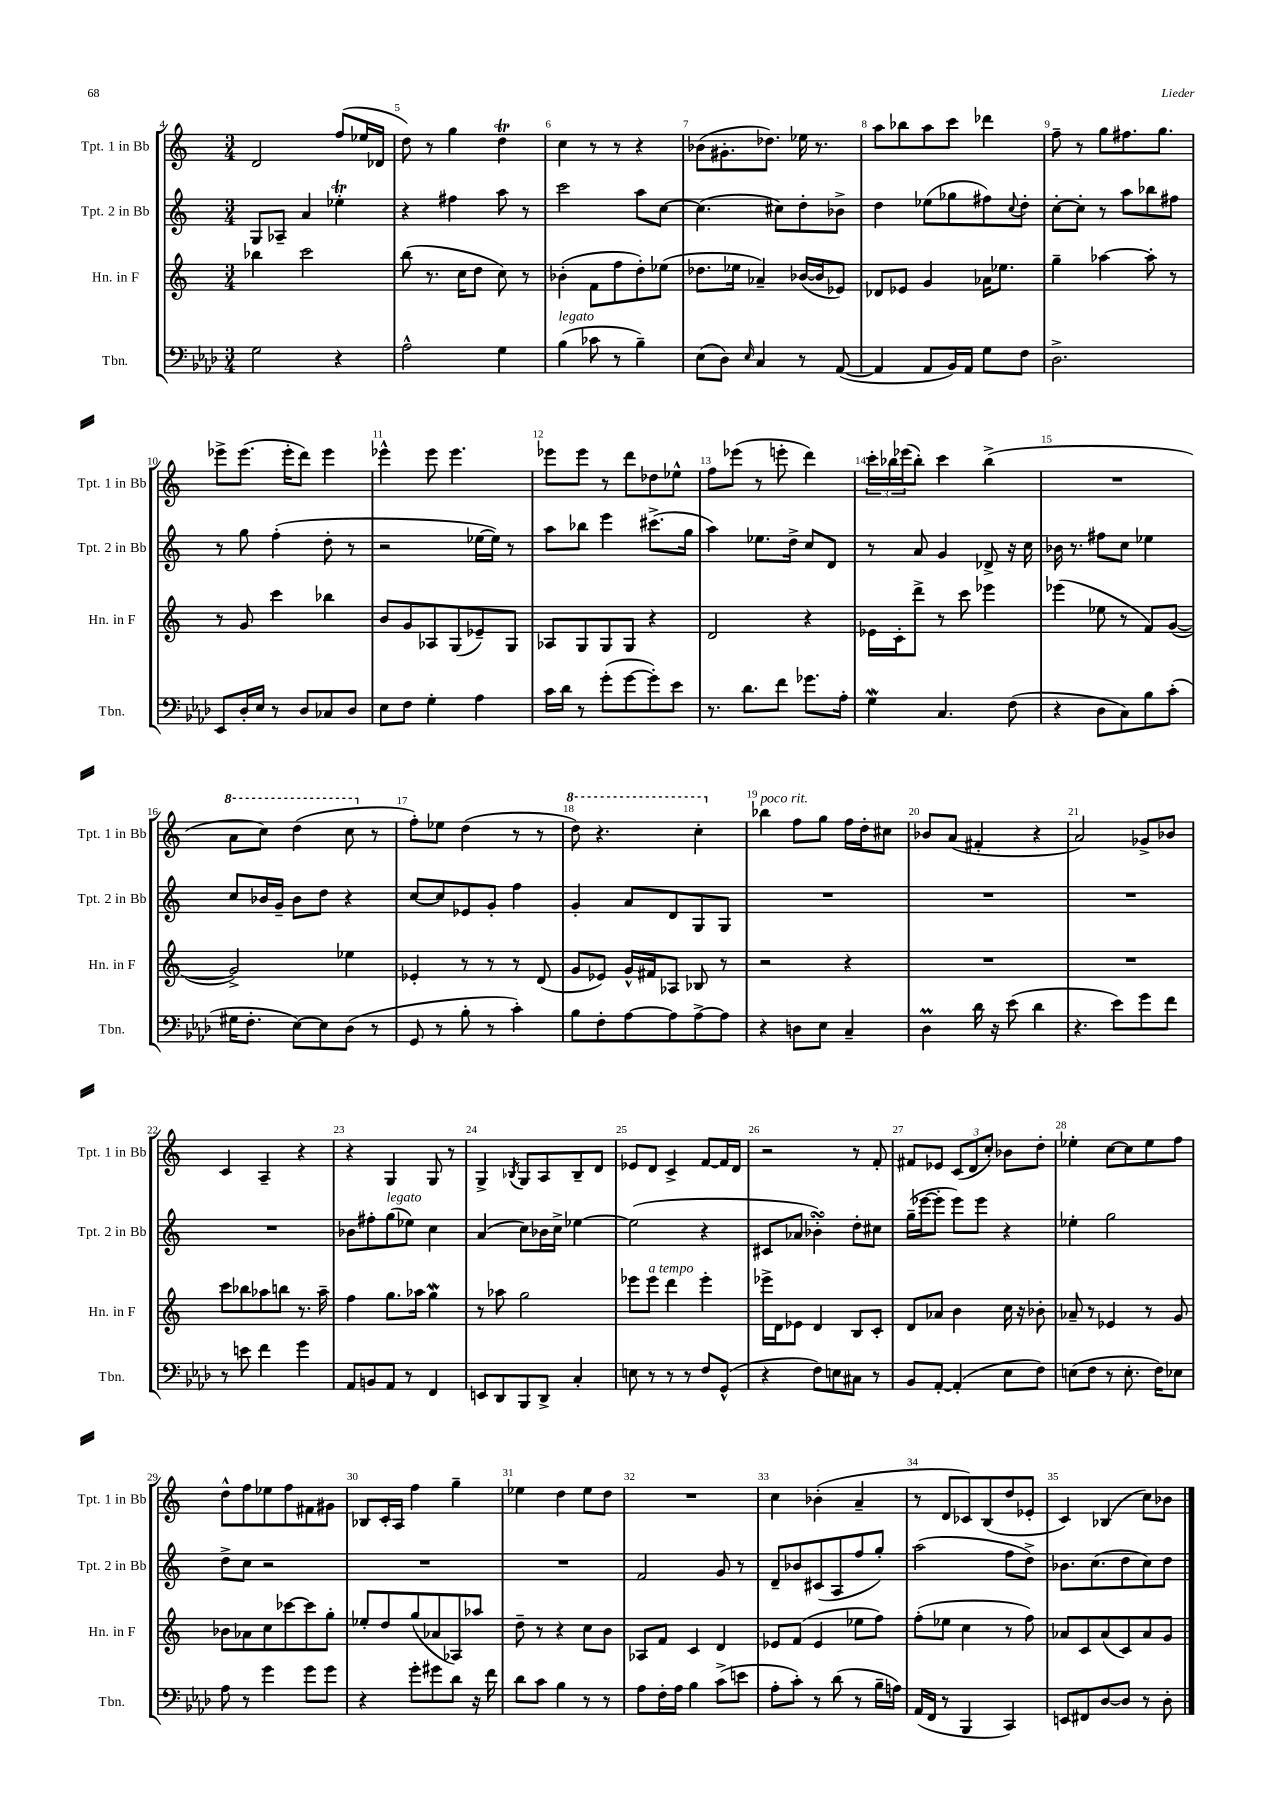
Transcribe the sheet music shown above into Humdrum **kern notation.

**kern	**kern	**kern	**kern
*staff4	*staff3	*staff2	*staff1
*clefF4	*clefG2	*clefG2	*clefG2
*k[b-e-a-d-]	*k[]	*k[]	*k[]
*M3/4	*M3/4	*M3/4	*M3/4
2G	4bb-	8G	2d
.	.	8A-~	.
.	2ccc	4a	.
4r	.	4ee-'	(8ff
.	.	.	16ee-
.	.	.	16d-
=	=	=	=
2A-^^	(8bb	4r	8dd)
.	8.r	.	8r
.	.	4ff#	4gg
.	16cc	.	.
.	8dd	.	.
4G	8cc)	8aa	4dd
.	8r	8r	.
=	=	=	=
(4B-	(4b-'	2ccc	4cc
8c-	8f	.	8r
8r	8ff	.	8r
4B-~)	8dd')	8aa	4r
.	(8ee-	[8cc	.
=	=	=	=
(8E-	8.dd-	(4.cc]	(8b-
8D-)	.	.	8.g#'
.	16ee-	.	.
16qqE-	.	.	.
4C	4a-~)	.	.
.	.	.	8.dd-)
.	.	8cc#)	.
8r	([16b-	8dd'	16ee-
.	16b-]	.	8.r
([8AA-	8e-)	8b-^	.
=	=	=	=
4AA-]	8d-	4dd	8aa
.	8e-	.	8bb-
8AA-	4g	(8ee-	8aa
16BB-)	.	8gg-	8ccc
16AA-	.	.	.
8G	16a-	8ff#)	4ddd-
.	8.ee-	.	.
.	.	8qqcc	.
8F	.	8dd'	.
=	=	=	=
2.D-^	4gg~	[8cc'	8ff~
.	.	8cc']	8r
.	[4aa-	8r	8gg
.	.	8aa	8.ff#
.	8aa-']	8bb-	.
.	.	.	8.gg
.	8r	8ff#	.
=	=	=	=
8EE-	8r	8r	8eee-^
16D-'	8g	8gg	(8.eee-
16E-	.	.	.
8r	4ccc	(4ff'	.
.	.	.	16eee-'
8D-	.	.	8ddd)
8C-	4bb-	8dd'	4eee-
8D-	.	8r	.
=	=	=	=
8E-	8b	2r	4eee-^^
8F	8g	.	.
4G'	8A-	.	8eee-
.	(8G	.	4.eee-
4A-	8e-~)	[16ee-	.
.	.	16ee-])	.
.	8G	8r	.
=	=	=	=
16c	8A-	8aa	8eee-
16d-	.	.	.
8r	8G	8bb-	8eee-
(8g'	8G	4eee	8r
[8g	8G	.	8ddd
8g'])	4r	(8.ccc#^	8dd-
8e-	.	.	8ee-^^
.	.	16gg	.
=	=	=	=
8.r	2d	4aa)	8ff
.	.	.	(8eee-
8.d-	.	.	.
.	.	8.ee-	8r
8f	.	.	8eee'
.	.	16dd^	.
8.g-	4r	8cc	4ddd)
.	.	8d	.
16A-'	.	.	.
=	=	=	=
4G	16e-	8r	24ccc'
.	.	.	24bb-
.	16c'	.	.
.	.	.	(24eee-
.	8ddd^	8a	8bb-')
4.C	8r	4g	4ccc
.	8ccc	.	.
.	4eee-	8d-^	(4bb-^
(8F	.	16r	.
.	.	16cc	.
=	=	=	=
4r	(4eee-	16b-	2.r
.	.	8.r	.
8D-	8ee-	8ff#	.
8C)	8r	8cc	.
8B-	8f)	4ee-	.
(8c'	([8g	.	.
=	=	=	=
16G#	2g^])	8cc	8aa
8.F'	.	.	.
.	.	16b-	8ccc)
.	.	16g~	.
[8E-)	.	8b-	(4ddd
8E-]	.	8dd	.
(8D-	4ee-	4r	8ccc
8r	.	.	8r
=	=	=	=
8GG	4e-'	[8cc	8ff')
8r	.	8cc]	8ee-
8B-'	8r	8e-	(4dd
8r	8r	8g'	.
4c')	8r	4ff	8r
.	(8d	.	8r
=	=	=	=
8B-	8g	4g'	8ddd)
8F'	8e-)	.	4.r
[8A-	16g^^	8a	.
.	16f#	.	.
8A-]	8A-	8d	.
[8A-^	8B-	8G	4ccc'
8A-]	8r	8G	.
=	=	=	=
4r	2r	2.r	4bb-
8D	.	.	8ff
8E-	.	.	8gg
4C~	4r	.	16ff
.	.	.	16dd'
.	.	.	8cc#
=	=	=	=
4D-	2.r	2.r	8b-
.	.	.	(8a
16d-	.	.	4f#'
16r	.	.	.
(8e-	.	.	.
4d-	.	.	4r
=	=	=	=
4.r	2.r	2.r	2a)
8e-)	.	.	.
8g	.	.	8g-^
8f	.	.	8b-
=	=	=	=
8r	8ccc	2.r	4c
8e	8bb-	.	.
4f	8aa-	.	4A~
.	8bb	.	.
4g	8.r	.	4r
.	16aa-~	.	.
=	=	=	=
8AA-	4ff	8b-	4r
8BB	.	8ff#'	.
8AA-	8.gg	(8gg	4G
8r	.	8ee-)	.
.	16aa-	.	.
4FF	4gg	4cc	8G
.	.	.	8r
=	=	=	=
8EE	8r	(4a	4G^
8DD-	8aa-	.	.
.	.	.	8qB-
8BBB-	2gg	8cc)	8G
8DD-^	.	16b-	8A
.	.	16cc^	.
4C'	.	[4ee-	8B-~
.	.	.	8d
=	=	=	=
8E	8eee-	(2ee-]	8e-
8r	8eee-	.	8d
8r	4ddd	.	4c^
8r	.	.	.
8F	4eee-'	4r	[8f
(8GG^^	.	.	16f]
.	.	.	16d
=	=	=	=
4r	16eee-^	8c#	2r
.	16d	.	.
.	8e-	8a-	.
8F)	4d	4b-')	.
8E	.	.	.
8C#	8B	8dd'	8r
8r	8c'	8cc#	8f'
=	=	=	=
8BB-	8d	(16gg~	8f#
.	.	[16eee-	.
[8AA-'	8a-	8eee-']	8e-
(4AA-']	4b	8eee-)	(12c
.	.	.	12d
.	.	8eee-	.
.	.	.	12cc')
8E-	16cc	4r	8b-
.	16r	.	.
8F)	8b-'	.	8dd'
=	=	=	=
(8E	8a-~	4ee-'	4ee-'
8F	8r	.	.
8r	4e-	2gg	[8cc
8.E'	.	.	8cc]
.	8r	.	8ee-
16F)	.	.	.
8E-	8g	.	8ff
=	=	=	=
8A-	8b-	8dd^	8dd^^
8r	8a-	8cc	8ff
4g	8cc	2r	8ee-
.	[8ccc-	.	8ff
8g	8ccc-]	.	8f#
8g	8gg'	.	8g#
=	=	=	=
4r	8ee-'	2.r	8B-
.	8dd	.	16c'
.	.	.	16A
8g'	(8gg	.	4ff
8g#	8a-	.	.
8d-	8A-)	.	4gg~
16r	8aa-	.	.
16f	.	.	.
=	=	=	=
8d-	8dd~	2.r	4ee-
8c	8r	.	.
4B-	4r	.	4dd
8r	8cc	.	8ee-
8r	8b	.	8dd
=	=	=	=
8A-	8A-	2f	2.r
16F'	8f	.	.
16A-	.	.	.
4B-	4c	.	.
(8c^	4d	8g	.
8e	.	8r	.
=	=	=	=
8A-'	8e-	8d~	4cc
8c')	(8f	8b-	.
8r	4e-	(8c#	(4b-'
(8d-	.	8A	.
8r	8ee-	8ff	4a~
16B-~	8ff)	8gg')	.
16A)	.	.	.
=	=	=	=
(16AA-	(8ff'	(2aa	8r
16FF	.	.	.
8r	8ee-	.	8d
4BBB-	4cc	.	8c-)
.	.	.	(8B
4CC)	8r	8ff	8dd
.	8ff)	8dd^)	8e-'
=	=	=	=
8EE	8a-	8.b-	4c)
8FF#	8c	.	.
.	.	(8.cc	.
[8D-	(8a-	.	(4B-
8D-]	8c)	8dd	.
8r	8a-	8cc)	8cc)
8D-'	8g	8dd	8b-
==	==	==	==
*-	*-	*-	*-
